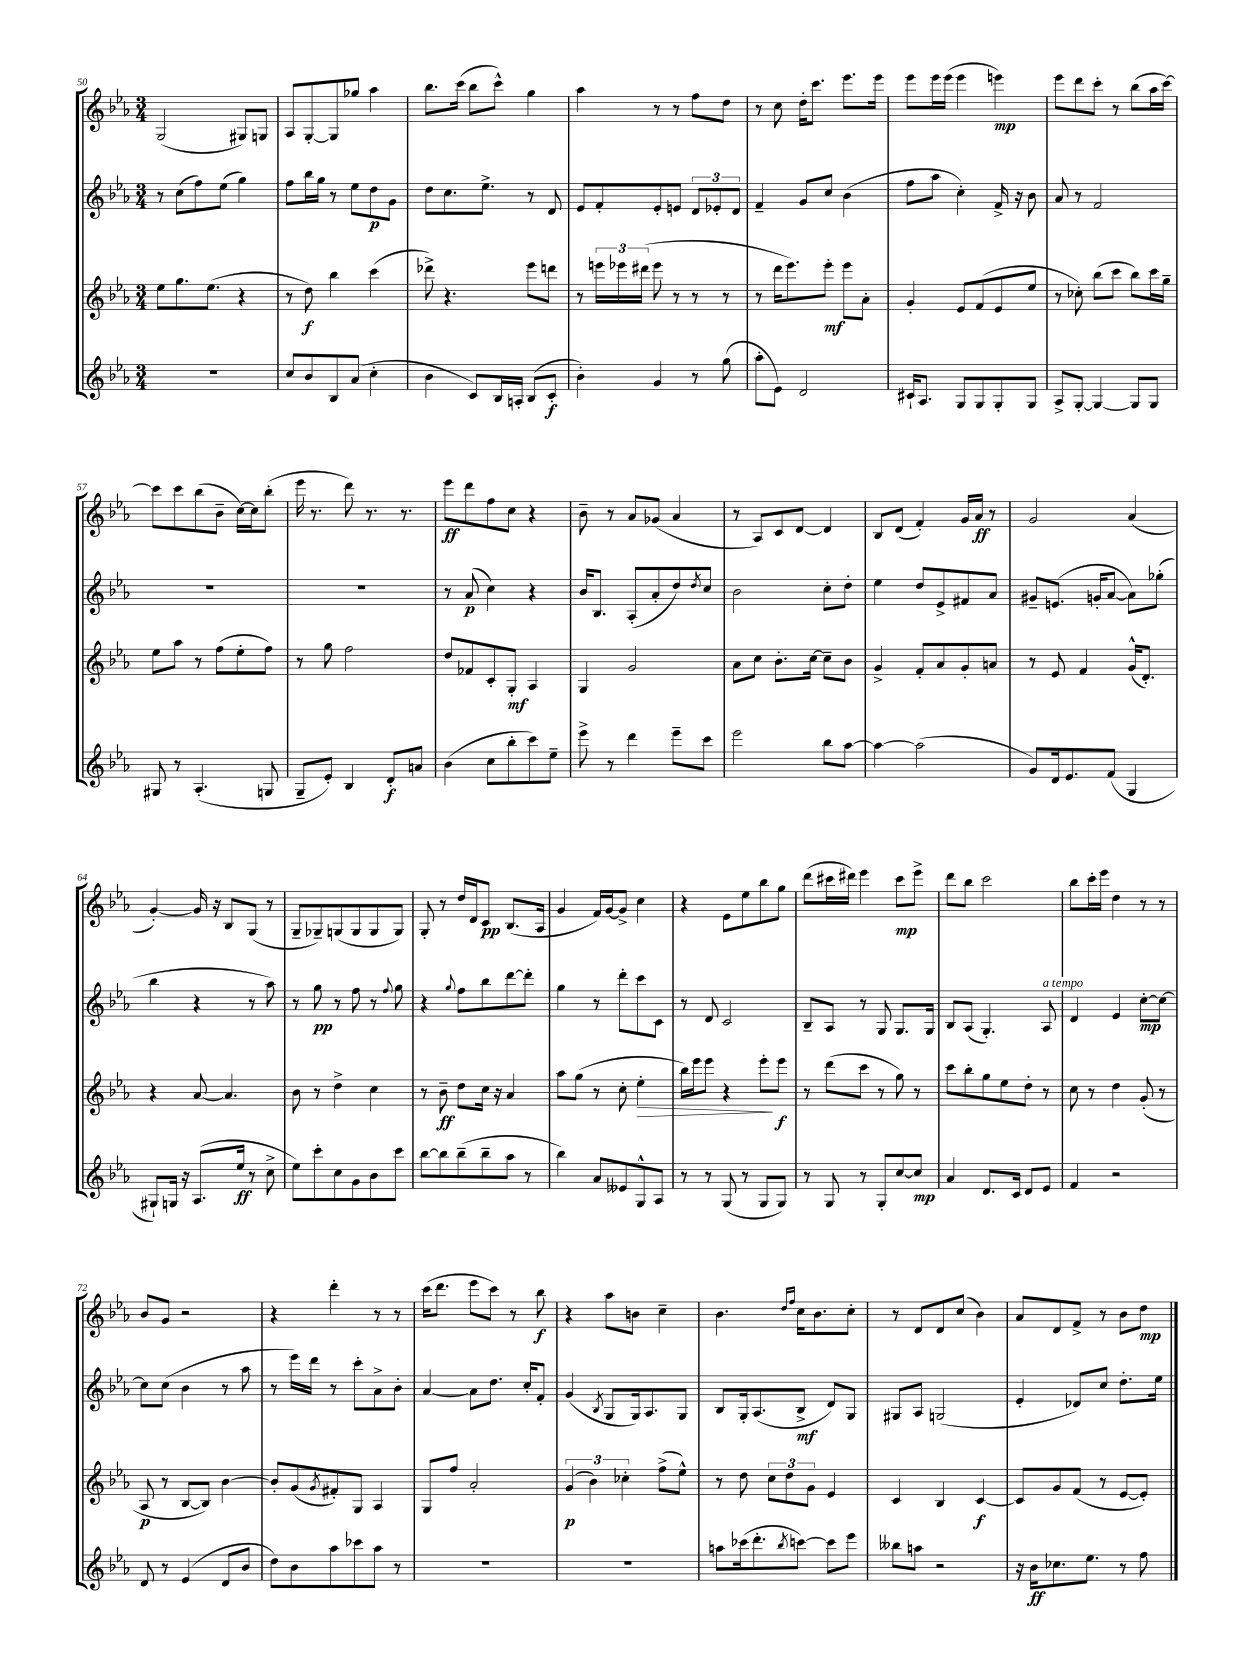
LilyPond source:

<<
\new StaffGroup <<
\new Staff = "s0" {
    \clef treble \key ees \major \numericTimeSignature \time 3/4
    g2( gis8) g8 |
    aes8 g8~-. g8 ges''8 aes''4 |
    bes''8. c'''16( bes''8 c'''8-^) g''4 |
    aes''4 r8 r8 f''8 d''8 |
    r8 c''8 d''16-. c'''8. ees'''8. ees'''16 |
    ees'''8 ees'''16 ees'''16( ees'''4 e'''4\mp) |
    ees'''8 d'''8 c'''8-. r8 bes''8( aes''16 c'''16~) |
    c'''8 c'''8 bes''8( bes'8-- c''16~) c''16 bes''8-.( |
    ees'''16 r8. d'''8) r8. r8. |
    ees'''8\ff d'''8 f''8 c''8 r4 |
    bes'8-- r8 aes'8 ges'8( aes'4 |
    r8 aes8) c'8 d'8~ d'4 |
    bes8 d'8( f'4-.) g'16 aes'16\ff r8 |
    g'2 aes'4( |
    g'4~-.) g'16 r16 bes8 g8( r8 |
    g8-- ges8--) g8( g8 g8 g8) |
    g8-. r8 d''16 d'16 c'8\pp bes8.( aes16 |
    g'4 f'16) g'16~ g'8-> c''4 |
    r4 ees'8 ees''8 bes''8 g''8 |
    d'''8( cis'''16 dis'''16) ees'''4 cis'''8\mp ees'''8-> |
    d'''8 bes''8 c'''2 |
    bes''8 c'''16-. ees'''16 d''4 r8 r8 |
    bes'8 g'8 r2 |
    r4 d'''4-. r8 r8 |
    c'''16( d'''8. ees'''8 c'''8) r8 bes''8\f |
    r4 aes''8 b'8 c''4-- |
    bes'4. \grace { d''16 f''16 } c''16 bes'8. c''8-. |
    r8 d'8 d'8 c''8( bes'4) |
    aes'8 d'8 f'8-> r8 bes'8 d''8\mp \bar "|." |
}
\new Staff = "s1" {
    \clef treble \key ees \major \numericTimeSignature \time 3/4
    r8 c''8( f''8) ees''8( g''4) |
    f''8 bes''16 g''16 r8 ees''8 d''8\p g'8 |
    d''8 c''8. ees''8.-> r8 d'8 |
    ees'8 f'8-. ees'8-. e'8 \tuplet 3/2 { d'8 ees'8-. d'8 } |
    f'4-- g'8 c''8 bes'4( |
    f''8 aes''8 c''4-.) f'16-> r16 bes'8 |
    aes'8 r8 f'2 |
    R2. |
    R2. |
    r8 aes'8\p( c''4) r4 |
    bes'16 bes8. aes8-.( aes'8-. d''8) \acciaccatura { d''8 } c''8 |
    bes'2 c''8-. d''8-. |
    ees''4 d''8 ees'8-> fis'8 aes'8 |
    gis'8-- e'8.( g'16-. aes'8~ aes'8) ges''8-.( |
    bes''4 r4 r8 aes''8) |
    r8 g''8\pp r8 f''8 r8 \appoggiatura { f''8 } g''8 |
    r4 \appoggiatura { g''8 } f''8 bes''8 d'''8~ d'''8-. |
    g''4 r8 d'''8-. c'''8 c'8 |
    r8 d'8 c'2 |
    bes8-- aes8 r8 g8 g8. g16 |
    bes8 aes8( g4.-.) aes8^\markup { \italic "a tempo" } |
    d'4 ees'4 c''8~-.\mp c''8~ |
    c''8 c''8( bes'4 r8 aes''8 |
    r8 ees'''16) d'''16 r8 c'''8-. aes'8-> bes'8-. |
    aes'4~ aes'8 d''8. c''16-. f'8-. |
    g'4( \acciaccatura { bes8 } g8 g16) aes8. g8 |
    bes8 g16-. aes8.( bes8->\mf d'8) g8 |
    gis8 aes8 g2( |
    ees'4-. des'8) c''8 d''8.-. ees''16 \bar "|." |
}
\new Staff = "s2" {
    \clef treble \key ees \major \numericTimeSignature \time 3/4
    ees''8 g''8. ees''8.( r4 |
    r8 d''8\f) bes''4 c'''4( |
    des'''8->) r4. ees'''8 d'''8 |
    r8 \tuplet 3/2 { e'''16 ees'''16 dis'''16( } ees'''8 r8 r8 r8 |
    r8 d'''16 ees'''8.) ees'''8-.\mf ees'''8 aes'8-. |
    g'4-. ees'8 f'8( ees'8 ees''8 |
    r8 ces''8-.) bes''8( c'''8 bes''8) c'''16 g''16-- |
    ees''8 aes''8 r8 f''8( ees''8-. f''8) |
    r8 g''8 f''2 |
    d''8 fes'8 c'8-. g8-.\mf aes4 |
    g4 g'2 |
    aes'8 c''8 bes'8.-. c''16~ c''8-- bes'8 |
    g'4-> f'8-. aes'8 g'8-. a'8 |
    r8 ees'8 f'4 g'16-^( d'8.-.) |
    r4 aes'8~ aes'4. |
    bes'8 r8 d''4-> c''4 |
    r8 bes'8--\ff d''8 c''16 r16 aes'4 |
    aes''8 g''8( r8 c''8-. ees''4-.\> |
    bes''16) ees'''16 ees'''8 r4 ees'''8-.\! ees'''8\f |
    r8 d'''8( c'''8 r8 g''8) r8 |
    c'''8 bes''8-. g''8 ees''8 d''8-. r8 |
    c''8 r8 d''4 g'8-.( r8 |
    aes8\p r8 bes8~ bes8) bes'4~ |
    bes'8-. g'8( \acciaccatura { g'8 } fis'8-.) g8 aes4 |
    g8 f''8 aes'2-. |
    \tuplet 3/2 { g'4\p( bes'4) ces''4-. } f''8->( ees''8-^) |
    r8 d''8 \tuplet 3/2 { c''8 d''8 g'8 } ees'4 |
    c'4 bes4 c'4~\f |
    c'8 g'8 f'8( r8 ees'8~ ees'8-.) \bar "|." |
}
\new Staff = "s3" {
    \clef treble \key ees \major \numericTimeSignature \time 3/4
    R2. |
    c''8 bes'8 bes8 aes'8( c''4-. |
    bes'4 c'8) bes16 a16-. bes8( c'8-.\f |
    bes'4-.) g'4 r8 g''8( |
    aes''8-. ees'8) d'2 |
    cis'16-! aes8. g8 g8 g8-. g8 |
    aes8-> g8~-. g4~ g8 g8 |
    gis8 r8 aes4.-.( g8 |
    g8-- ees'8-.) bes4 d'8-.\f a'8 |
    bes'4( c''8 bes''8-. c'''8) ees''8-- |
    ees'''8-> r8 d'''4 ees'''8-- c'''8 |
    ees'''2 bes''8 aes''8~ |
    aes''4~ aes''2( |
    g'8) d'16 ees'8. f'8( g4 |
    gis8-!) g16 r16 aes8.( ees''16\ff r8 c''8-> |
    ees''8) c'''8-. c''8 g'8 bes'8 c'''8 |
    bes''8~ bes''8 bes''8--( bes''8-- aes''8 r8 |
    bes''4) aes'8 eeses'8 g8-^ aes8 |
    r8 r8 g8( r8 g8 g8) |
    r8 g8 r8 g8-. c''8~ c''8\mp |
    aes'4 d'8. c'16 d'8 ees'8 |
    f'4 r2 |
    d'8 r8 ees'4( d'8 bes'8 |
    d''8) bes'8 aes''8 ces'''8 aes''8 r8 |
    R2. |
    R2. |
    a''8 ces'''16( d'''8.-. \acciaccatura { bes''8 } c'''8~) c'''8 ees'''8 |
    beses''8 a''8 r2 |
    r16 bes'16\ff ces''8. ees''8. r8 f''8 \bar "|." |
}
>>
>>
\layout { \context { \Score currentBarNumber = #50 } }
